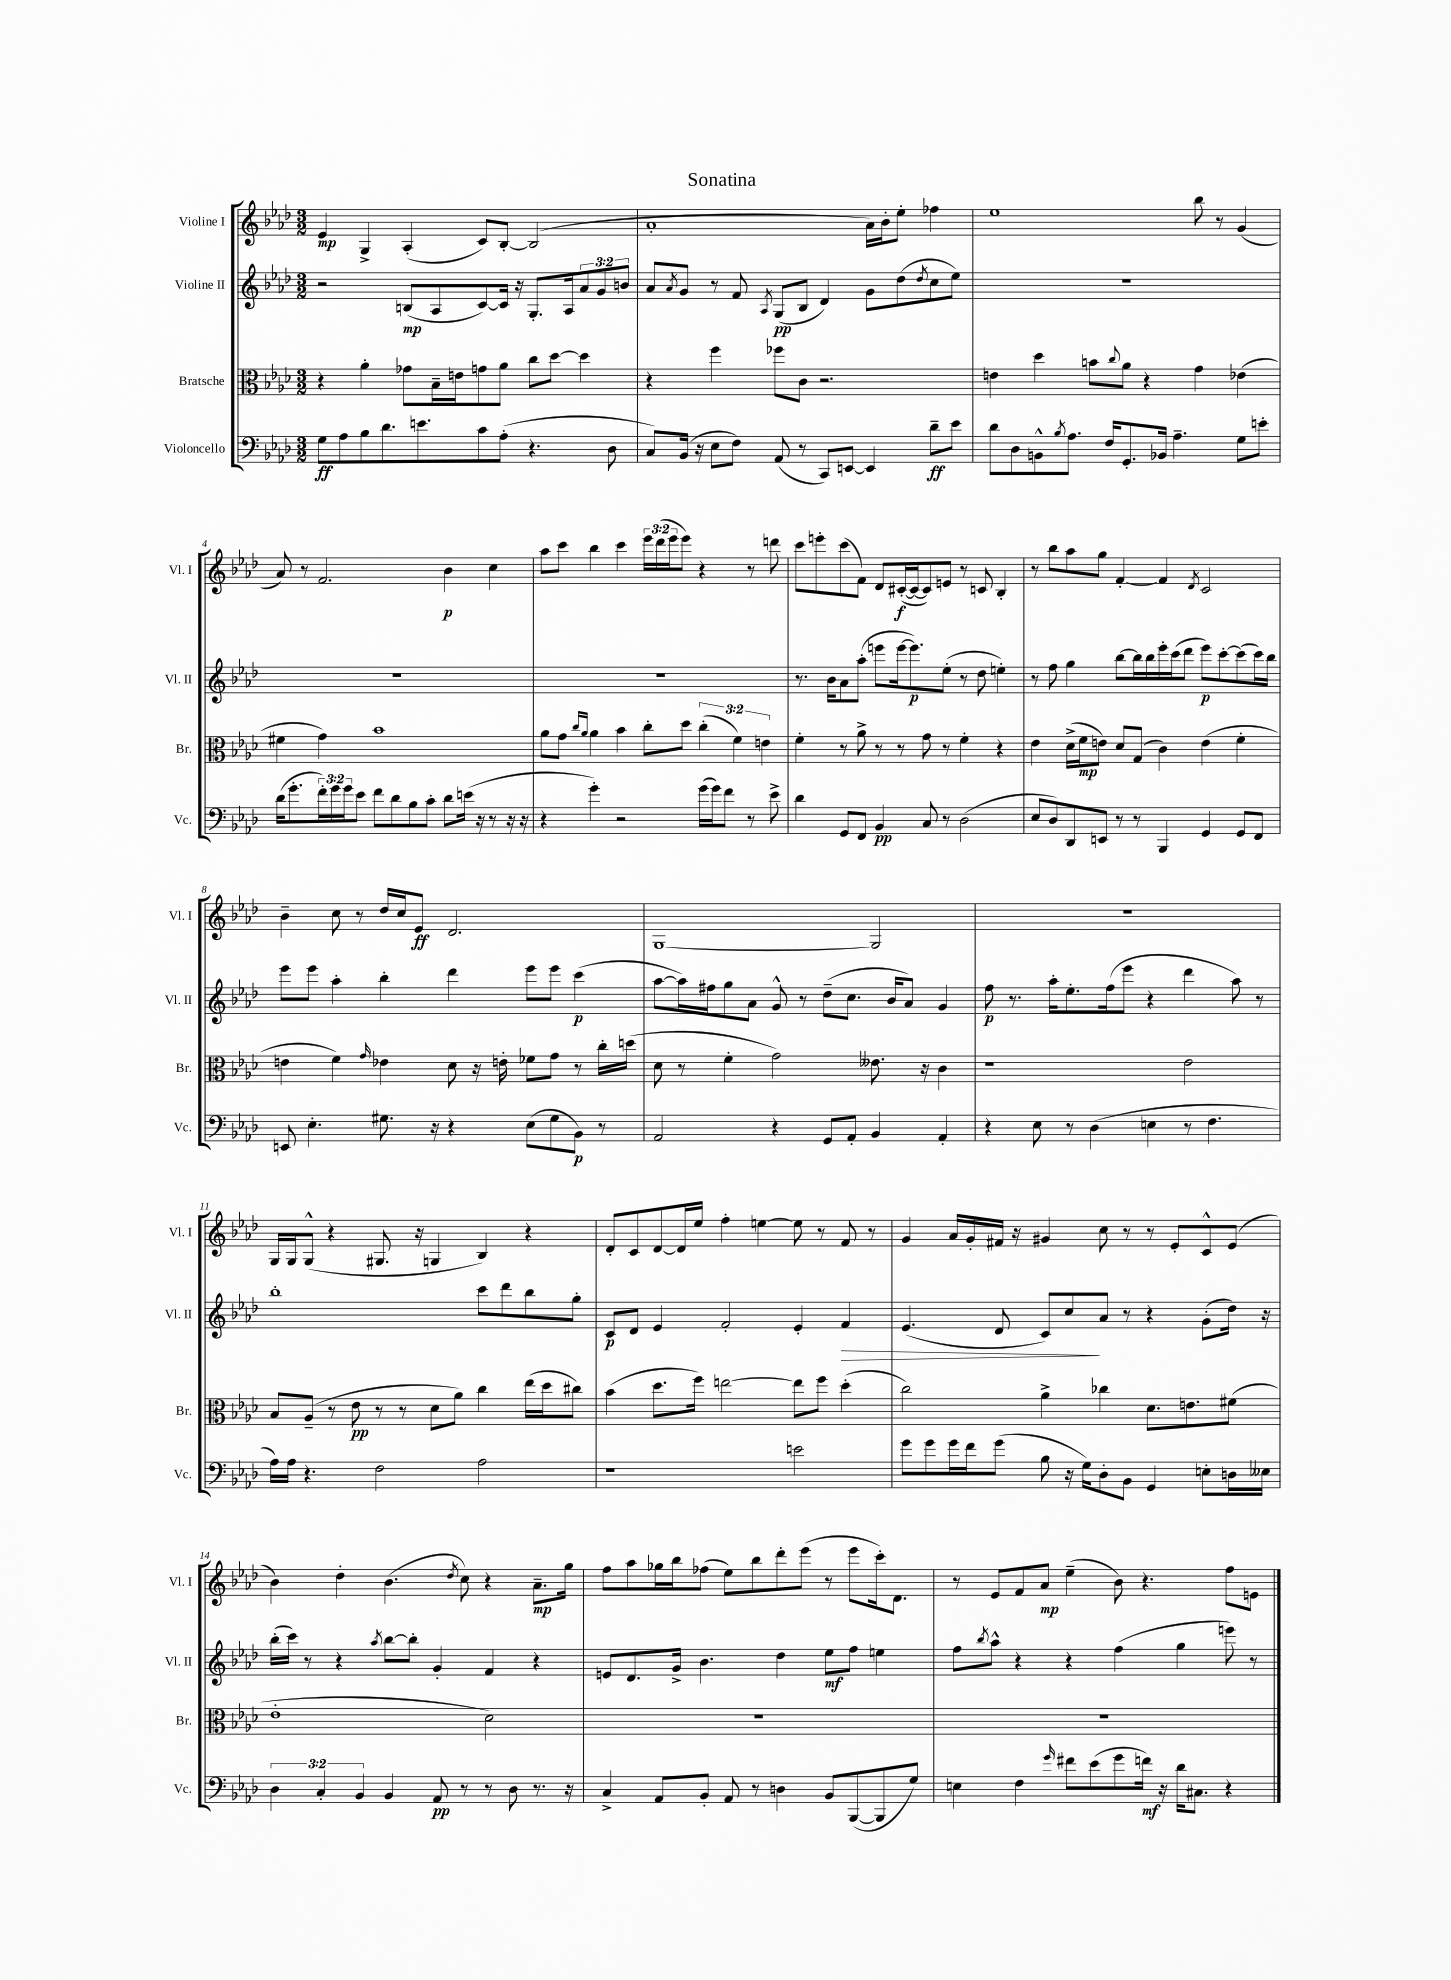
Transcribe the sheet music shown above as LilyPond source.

\header { title = "Sonatina" }
<<
\new StaffGroup <<
\new Staff = "s0" \with { instrumentName = "Violine I" shortInstrumentName = "Vl. I" } {
    \clef treble \key aes \major \numericTimeSignature \time 3/2 \override Staff.TupletNumber.text = #tuplet-number::calc-fraction-text
    ees'4\mp g4-> aes4-.( c'8) bes8~-. bes2( |
    aes'1-. aes'16) bes'16-. ees''8-. fes''4 |
    ees''1 bes''8 r8 g'4( |
    aes'8) r8 f'2. bes'4\p c''4 |
    aes''8 c'''8 bes''4 c'''4 \tuplet 3/2 { ees'''16 des'''16( ees'''16 } ees'''8) r4 r8 d'''8 |
    c'''8 e'''8-. c'''8( f'8) des'8 cis'16~-.\f( cis'16~ cis'8) e'8 r8 c'8 bes4-. |
    r8 bes''8 aes''8 g''8 f'4~-. f'4 \acciaccatura { des'8 } c'2 |
    bes'4-- c''8 r8 des''16 c''16 ees'8\ff des'2. |
    g1~ g2 |
    R1. |
    g16 g16 g8-^( r4 gis8. r16 g4 bes4) r4 |
    des'8-. c'8 des'8~ des'16 ees''16 f''4-. e''4~ e''8 r8 f'8 r8 |
    g'4 aes'16 g'16-. fis'16 r16 gis'4 c''8 r8 r8 ees'8-. c'8-^ ees'8( |
    bes'4) des''4-. bes'4.( \acciaccatura { des''8 } c''8) r4 aes'8.--\mp g''16 |
    f''8 aes''8 ges''16 bes''16 fes''8( ees''8) bes''8 des'''8-. ees'''8( r8 ees'''8 c'''16-.) des'8. |
    r8 ees'8 f'8 aes'8\mp ees''4--( bes'8) r4. f''8 e'8 \bar "|." |
}
\new Staff = "s1" \with { instrumentName = "Violine II" shortInstrumentName = "Vl. II" } {
    \clef treble \key aes \major \numericTimeSignature \time 3/2 \override Staff.TupletNumber.text = #tuplet-number::calc-fraction-text
    r2 b8\mp( aes8 c'8~) c'16 r16 g8.-. aes16 \tuplet 3/2 { aes'8 g'8 b'8 } |
    aes'8 \acciaccatura { aes'8 } g'8 r8 f'8 \acciaccatura { aes8 } g8\pp( bes8 des'4) g'8 des''8( \acciaccatura { des''8 } c''8 ees''8) |
    R1. |
    R1. |
    R1. |
    r8. bes'16 aes'8 aes''8-.( e'''8 e'''16~ e'''8.\p) ees''8-.( r8 des''8 e''4-.) |
    r8 f''8 g''4 bes''8~ bes''16 bes''16 ees'''16-. c'''16( des'''8 ees'''8\p) c'''8~-. c'''8( c'''16) bes''16 |
    ees'''8 ees'''8 aes''4-. bes''4-. des'''4 ees'''8 ees'''8 c'''4\p( |
    aes''8~ aes''16) fis''16 g''8 aes'8 g'8-^ r8 des''8--( c''8. bes'16 aes'8) g'4 |
    f''8\p r8. aes''16-. ees''8.-. f''16( ees'''8 r4 des'''4 aes''8) r8 |
    bes''1-. c'''8 des'''8 bes''8 g''8-. |
    c'8\p des'8 ees'4 f'2-. ees'4-. f'4\> |
    ees'4.( des'8 c'8) c''8\! aes'8 r8 r4 g'8-.( des''16) r16 |
    bes''16-.( c'''16) r8 r4 \acciaccatura { aes''8 } bes''8~ bes''8-. g'4-. f'4 r4 |
    e'8 des'8. g'16-> bes'4. des''4 ees''8\mf f''8 e''4 |
    f''8 \acciaccatura { bes''8 } aes''8-^ r4 r4 f''4( g''4 e'''8) r8 \bar "|." |
}
\new Staff = "s2" \with { instrumentName = "Bratsche" shortInstrumentName = "Br." } {
    \clef alto \key aes \major \numericTimeSignature \time 3/2 \override Staff.TupletNumber.text = #tuplet-number::calc-fraction-text
    r4 aes'4-. ges'8 bes16-- e'16 g'8 aes'8 c''8 des''8~ des''4 |
    r4 f''4 fes''8 c'8 r2. |
    e'4 des''4 b'8 \appoggiatura { c''8 } aes'8 r4 g'4 ees'4( |
    fis'4 g'4) bes'1 |
    aes'8 g'8 \grace { c''16 aes'16 } aes'4 bes'4 c''8-. des''8 \tuplet 3/2 { c''4-.( f'4) e'4 } |
    f'4-. r8 aes'8-> r8 r8 g'8 r8 f'4-. r4 |
    ees'4 des'16->( f'16\mp e'8) des'8 g8( c'4) e'4( f'4-. |
    e'4 f'4) \grace { g'16 } ees'4 des'8 r16 e'16-. fes'8 g'8 r8 c''16-. d''16( |
    des'8 r8 f'4-. g'2) eeses'8. r16 c'4 |
    r1 ees'2 |
    bes8 aes8--( r8 ees'8\pp r8 r8 des'8 aes'8) c''4 ees''16( des''16 cis''8) |
    bes'4( des''8. f''16) e''2~ e''8 f''8 des''4-.( |
    c''2) aes'4-> ces''4 des'8. e'8. fis'8( |
    ees'1-. des'2) |
    R1. |
    R1. \bar "|." |
}
\new Staff = "s3" \with { instrumentName = "Violoncello" shortInstrumentName = "Vc." } {
    \clef bass \key aes \major \numericTimeSignature \time 3/2 \override Staff.TupletNumber.text = #tuplet-number::calc-fraction-text
    g8\ff aes8 bes8 des'8. e'8. c'8 aes8-.( r4. des8 |
    c8) bes,16( r16 ees8 f8) aes,8( r8 c,8) e,8~ e,4 des'8--\ff ees'8 |
    des'8 des8 b,8-^ \acciaccatura { bes8 } aes8. f16 g,8.-. bes,16 aes4.-- g8 e'8-. |
    des'16( g'8.-. \tuplet 3/2 { f'16-.) g'16 g'16 } ees'8 f'8 des'8 bes8 c'8-. des'8 e'16( r16 r8 r16 r16 |
    r4 g'4-.) r2 g'16( g'16) f'8 r8 ees'8-> |
    des'4 g,8 f,8 bes,4\pp c8 r8 des2( |
    ees8 des8) des,8 e,8 r8 r8 bes,,4 g,4 g,8 f,8 |
    e,8 ees4.-. gis8. r16 r4 ees8( gis8 bes,8\p) r8 |
    aes,2 r4 g,8 aes,8-. bes,4 aes,4-. |
    r4 ees8 r8 des4( e4 r8 f4. |
    aes16) aes16 r4. f2 aes2 |
    r1 e'2 |
    g'8 g'8 g'16 f'16 g'8( bes8 r16 g16) des8-. bes,8 g,4 e8-. d16 eeses16 |
    \tuplet 3/2 { des4 c4-. bes,4 } bes,4 aes,8\pp r8 r8 des8 r8. r16 |
    c4-> aes,8 bes,8-. aes,8 r8 d4 bes,8 bes,,8~( bes,,8 g8) |
    e4 f4 \grace { g'16 } fis'8 ees'8( g'8 f'16\mf) r16 des'16 cis8. r4 \bar "|." |
}
>>
>>
